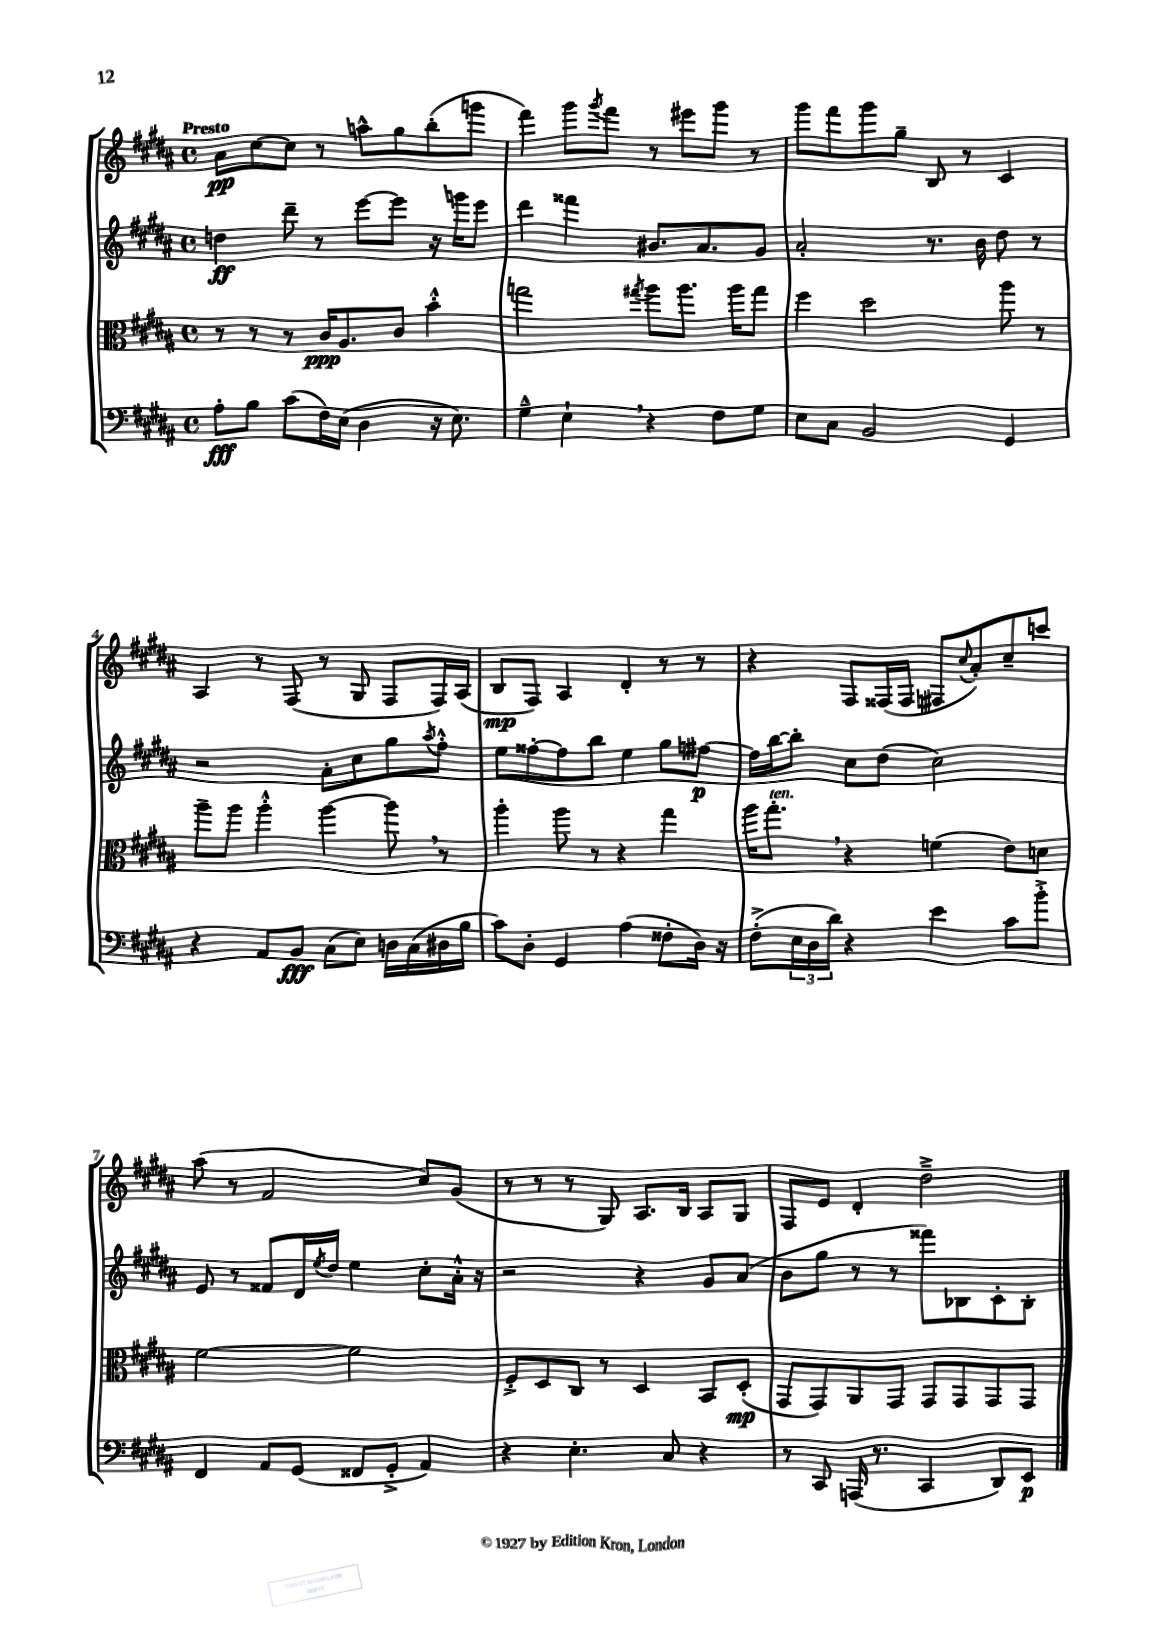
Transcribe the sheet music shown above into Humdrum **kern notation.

**kern	**kern	**kern	**kern
*staff4	*staff3	*staff2	*staff1
*clefF4	*clefC3	*clefG2	*clefG2
*k[f#c#g#d#a#]	*k[f#c#g#d#a#]	*k[f#c#g#d#a#]	*k[f#c#g#d#a#]
*M4/4	*M4/4	*M4/4	*M4/4
*met(c)	*met(c)	*met(c)	*met(c)
8A#'	8r	4dd	8a#
8B	8r	.	[8cc#
(8c#	8r	8ddd#~	8cc#]
16F#)	16c#	8r	8r
(16E	8.A#	.	.
4D#	.	[8eee	8aa^^
.	8c#	8eee]	8gg#
16r	4b'^^	16r	(8bb'
8.E)	.	16ggg	.
.	.	8eee	8ggg
=	=	=	=
4G#~^^	2gg	4ddd#	4fff#)
4E`	.	4fff##	8ggg#
.	.	.	8qggg#
.	.	.	8fff#
.	8qgg#	.	.
4r	8aa#	8.b#	8r
.	8.aa#	.	8eee#
.	.	8.a#	.
8F#	.	.	8ggg#
.	16aa#	.	.
8G#	8gg#	8g#	8r
=	=	=	=
8E	4ff#	2a#'	8ggg#
8C#	.	.	8fff#
2BB	2dd#	.	8ggg#
.	.	.	8gg#~
.	.	8.r	8B
.	.	.	8r
.	.	16b	.
4GG#	8aa#	8dd#	4c#
.	8r	8r	.
=	=	=	=
4r	8aa#~	2r	4A#
.	8aa#	.	.
8AA#	4aa#'^^	.	8r
8BB	.	.	(8F#
(8C#	[4aa#	8a#'	8r
8E)	.	8cc#	8G#
16D	8aa#]	8gg#	8F#
(16C#	.	.	.
.	.	8qaa#	.
16D#	8r	8ff#'^^	16F#)
16B	.	.	(16A#
=	=	=	=
8c#)	4aa#'	8ee	8B
8D#'	.	[8ff##'	8F#)
4GG#	8aa#	8ff##]	4A#
.	8r	8bb	.
(4A#	4r	4ee	4d#'
8F##'	4gg#	8gg#	8r
16D#)	.	[8ff#	8r
16r	.	.	.
=	=	=	=
(8F#'^	16aa#	16ff#]	4r
.	8.gg#'	[16bb	.
24E	.	8bb']	.
24D#	.	.	.
24d#)	.	.	.
4r	4r	8cc#	8F#
.	.	(8dd#	(16F##
.	.	.	16F##
4e	(4f	2cc#)	8F#
.	.	.	8qqcc#
.	.	.	8a#')
8c#	8e)	.	8cc#~
8b'^	8d	.	8ccc
=	=	=	=
4FF#	[2f#	8e	(8aa#
.	.	8r	8r
8AA#	.	8f##	2f#
(8GG#	.	16d#	.
.	.	8qee	.
.	.	16dd#	.
8FF##	2f#]	4ee	.
8GG#'^	.	.	.
4AA#)	.	8cc#'	8cc#)
.	.	16a#'^^	(8g#
.	.	16r	.
=	=	=	=
4r	8F#'^	2r	8r
.	8D#	.	8r
4.E'	8C#	.	8r
.	8r	.	8G#)
.	4D#	4r	8.A#
8C#	.	.	.
.	.	.	16B
4r	8BB	8g#	8A#
.	(8D#'	(8a#	8G#
=	=	=	=
8r	8GG#	8b	8F#
8CC#	8GG#)	8gg#	8e
(16AAA	8AA#	8r	4d#'
8.r	.	.	.
.	8GG#	8r	.
4CC#	8GG#	8fff##)	2dd#~^
.	8GG#	8B-	.
8DD#)	8GG#	8c#'	.
8EE	8GG#	8B-'	.
==	==	==	==
*-	*-	*-	*-
